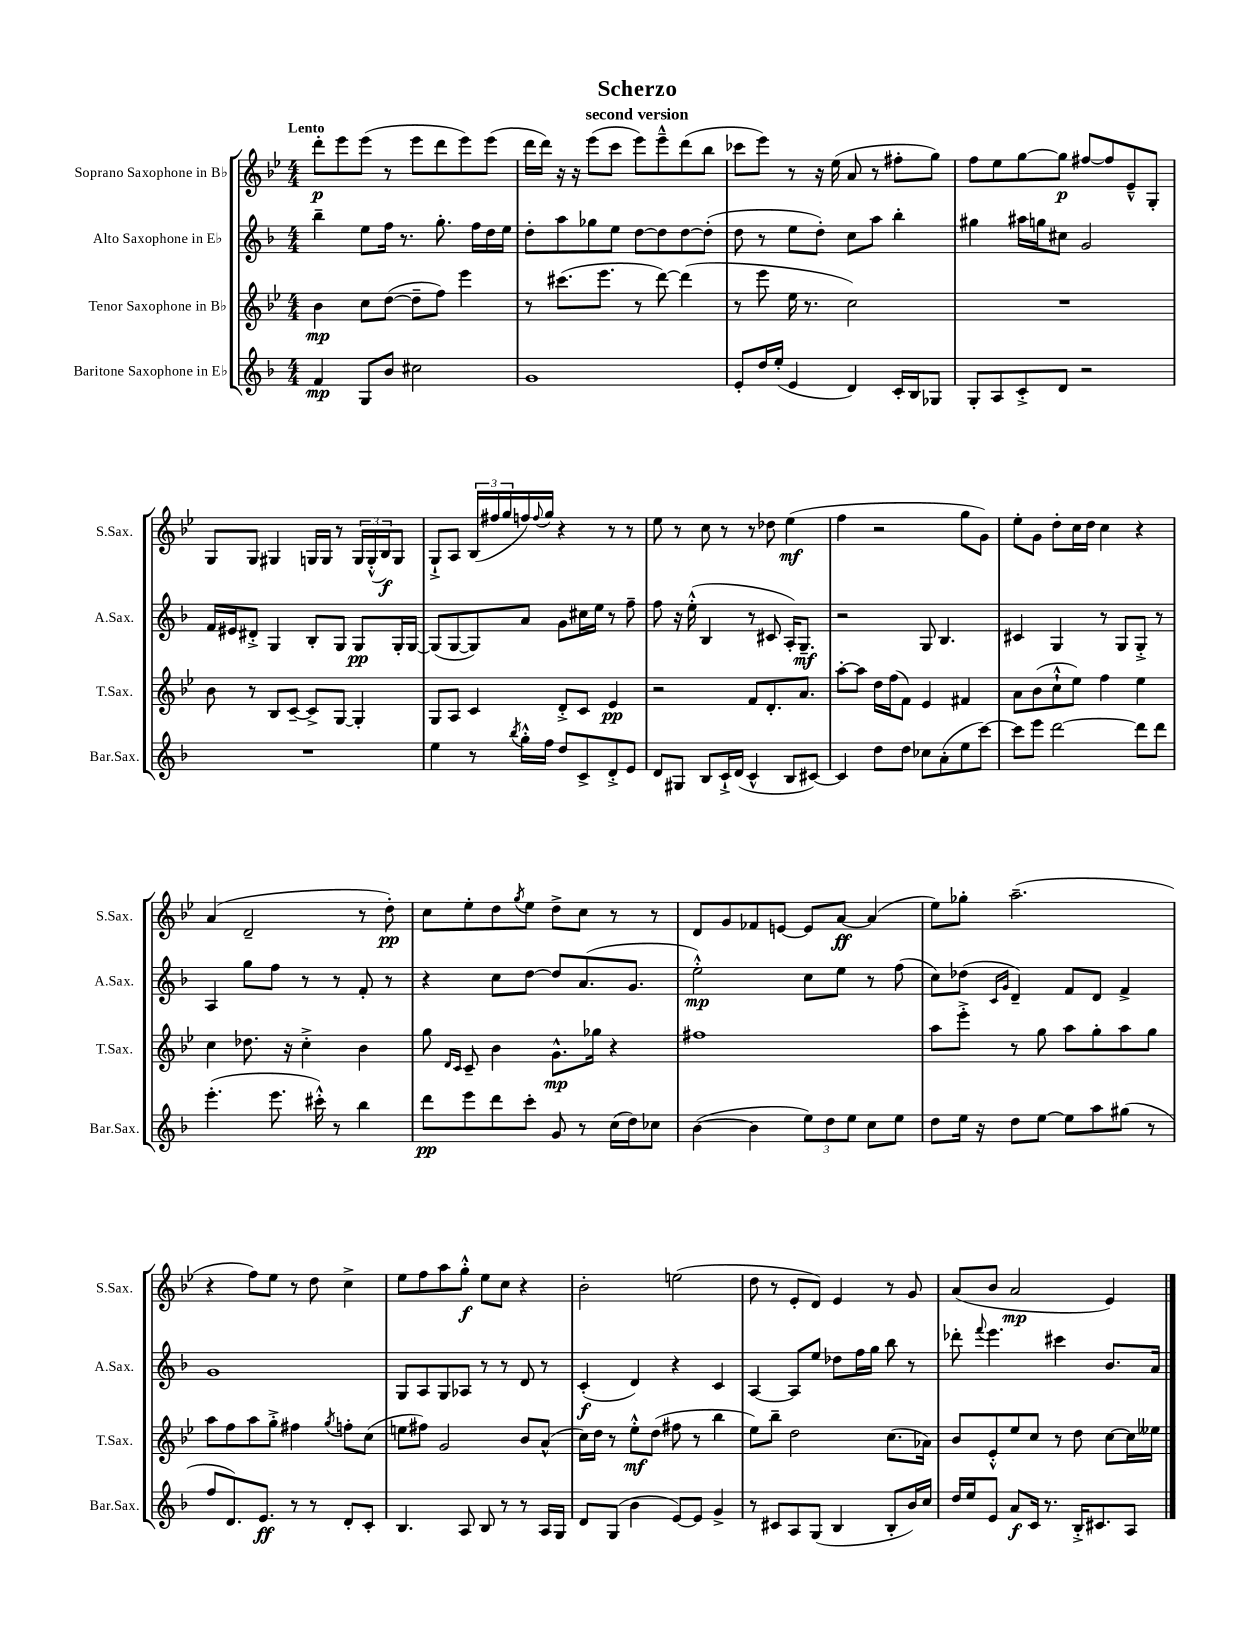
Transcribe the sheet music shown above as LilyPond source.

\header { title = "Scherzo" subtitle = "second version" }
<<
\new StaffGroup <<
\new Staff = "s0" \with { instrumentName = "Soprano Saxophone in Bb" shortInstrumentName = "S.Sax." } {
    \clef treble \key bes \major \numericTimeSignature \time 4/4 \tempo "Lento"
    d'''8-.\p ees'''8 ees'''8( r8 ees'''8 d'''8 ees'''8) ees'''8( |
    d'''16 d'''16) r16 r16 ees'''8( c'''8 ees'''8) ees'''8---^ d'''8( bes''8 |
    ces'''8 ees'''8) r8 r16 ees''16( a'8 r8 fis''8-. g''8) |
    f''8 ees''8 g''8~ g''8\p fis''8~ fis''8 ees'8---^ g8-. |
    g8 g8 gis4 g16 g16 r8 \tuplet 3/2 { g16 g16-.-^( bes16\f) } g8 |
    g8-!-> a8 \tuplet 3/2 { bes16( fis''16 g''16 } f''16) \appoggiatura { f''8 } g''16 r4 r8 r8 |
    ees''8 r8 c''8 r8 r8 des''8 ees''4\mf( |
    f''4 r2 g''8 g'8) |
    ees''8-. g'8 d''8-. c''16 d''16 c''4 r4 |
    a'4( d'2-- r8 d''8-.\pp) |
    c''8 ees''8-. d''8 \acciaccatura { g''8 } ees''8 d''8-> c''8 r8 r8 |
    d'8 g'8 fes'8 e'8~ e'8 a'8~\ff a'4( |
    ees''8) ges''8-. a''2.--( |
    r4 f''8) ees''8 r8 d''8 c''4-> |
    ees''8 f''8 a''8 g''8-.-^\f ees''8 c''8 r4 |
    bes'2-. e''2( |
    d''8 r8 ees'8-. d'8) ees'4 r8 g'8 |
    a'8( bes'8 a'2\mp ees'4) \bar "|." |
}
\new Staff = "s1" \with { instrumentName = "Alto Saxophone in Eb" shortInstrumentName = "A.Sax." } {
    \clef treble \key f \major \numericTimeSignature \time 4/4
    bes''4-- e''8 f''16 r8. g''8.-. f''16 d''16 e''16 |
    d''8-. a''8 ges''8 e''8 d''8~ d''8 d''8~ d''8-.( |
    d''8 r8 e''8 d''8-.) c''8 a''8 bes''4-. |
    gis''4 ais''16 g''16 cis''8 g'2 |
    f'16 eis'16 dis'8-.-> g4 bes8-. g8 g8\pp g16-. g16~ |
    g8( g8~ g8) a'8 g'8 cis''16 e''16 r8 f''8-- |
    f''8 r16 e''16-.-^( bes4 r8 cis'8 a16-.) g8.--\mf |
    r2 g8 bes4. |
    cis'4 g4 r8 g8 g8-.-> r8 |
    a4 g''8 f''8 r8 r8 f'8-. r8 |
    r4 c''8 d''8~ d''8 a'8.( g'8. |
    e''2-.-^\mp) c''8 e''8 r8 f''8( |
    c''8) des''8( \grace { c'16 g'16 } d'4--) f'8 d'8 f'4-> |
    g'1 |
    g8 a8 g8 aes8 r8 r8 d'8 r8 |
    c'4-.\f( d'4) r4 c'4 |
    a4~ a8 e''8 des''8 f''16 g''16 bes''8 r8 |
    des'''8-. \appoggiatura { f'''8 } e'''4. cis'''4 bes'8. a'16 \bar "|." |
}
\new Staff = "s2" \with { instrumentName = "Tenor Saxophone in Bb" shortInstrumentName = "T.Sax." } {
    \clef treble \key bes \major \numericTimeSignature \time 4/4
    bes'4\mp c''8 d''8~( d''8-- f''8) ees'''4 |
    r8 cis'''8.( ees'''8. r8 d'''8~) d'''4( |
    r8 ees'''8 ees''16 r8. c''2) |
    R1 |
    bes'8 r8 bes8 c'8~-- c'8-> g8~ g4-. |
    g8 a8 c'4 d'8-.-> c'8 ees'4\pp |
    r2 f'8 d'8.-. a'8. |
    a''8~-. a''8 d''16 f''16( f'8) ees'4 fis'4 |
    a'8 bes'8( c''8-!-^ ees''8) f''4 ees''4 |
    c''4 des''8. r16 c''4-.-> bes'4 |
    g''8 \grace { d'16 c'16 } c'8-- bes'4 g'8.-^\mp ges''16 r4 |
    fis''1 |
    a''8 ees'''8-.-> r8 g''8 a''8 g''8-. a''8 g''8 |
    a''8 f''8 a''8 g''8-.-> fis''4 \acciaccatura { g''8 } f''8-. c''8( |
    e''8 fis''8) g'2 bes'8 a'8-^( |
    c''16) d''16 r8 ees''8-.-^\mf d''8( fis''8 r8 bes''4 |
    ees''8) bes''8-- d''2 c''8.( aes'16) |
    bes'8 ees'8-.-^ ees''8 c''8 r8 d''8 c''8~ c''16 eeses''16 \bar "|." |
}
\new Staff = "s3" \with { instrumentName = "Baritone Saxophone in Eb" shortInstrumentName = "Bar.Sax." } {
    \clef treble \key f \major \numericTimeSignature \time 4/4
    f'4\mp g8 bes'8 cis''2 |
    g'1 |
    e'8-. d''16 e''16-.( e'4 d'4) c'16-. bes16 ges8 |
    g8-. a8 c'8-.-> d'8 r2 |
    R1 |
    e''4 r8 \acciaccatura { bes''8 } g''16-.-^ f''16 d''8 c'8-> d'8-.-> e'8 |
    d'8 gis8 bes8 c'16-!-> d'16( c'4-^ bes8 cis'8~) |
    cis'4 d''8 d''8 ces''8 a'8-.( e''8 c'''8~) |
    c'''8 e'''8 d'''2~ d'''8 d'''8 |
    e'''4.-.( e'''8. cis'''16-.-^) r8 bes''4 |
    d'''8\pp e'''8 d'''8 c'''8-. g'8 r8 c''16( d''16) ces''8 |
    bes'4~( bes'4 \tuplet 3/2 { e''8) d''8 e''8 } c''8 e''8 |
    d''8 e''16 r16 d''8 e''8~ e''8 a''8 gis''8( r8 |
    f''8 d'8.) e'8.\ff r8 r8 d'8-. c'8-. |
    bes4. a8 bes8 r8 r8 a16 g16 |
    d'8 g8( bes'4 e'8~) e'8 g'4-> |
    r8 cis'8 a8 g8( bes4 bes8-. bes'16) c''16 |
    d''16 e''16 e'8 a'8\f c'16 r8. bes16-.-> cis'8. a8 \bar "|." |
}
>>
>>
\layout { \context { \Score \remove "Bar_number_engraver" } }
